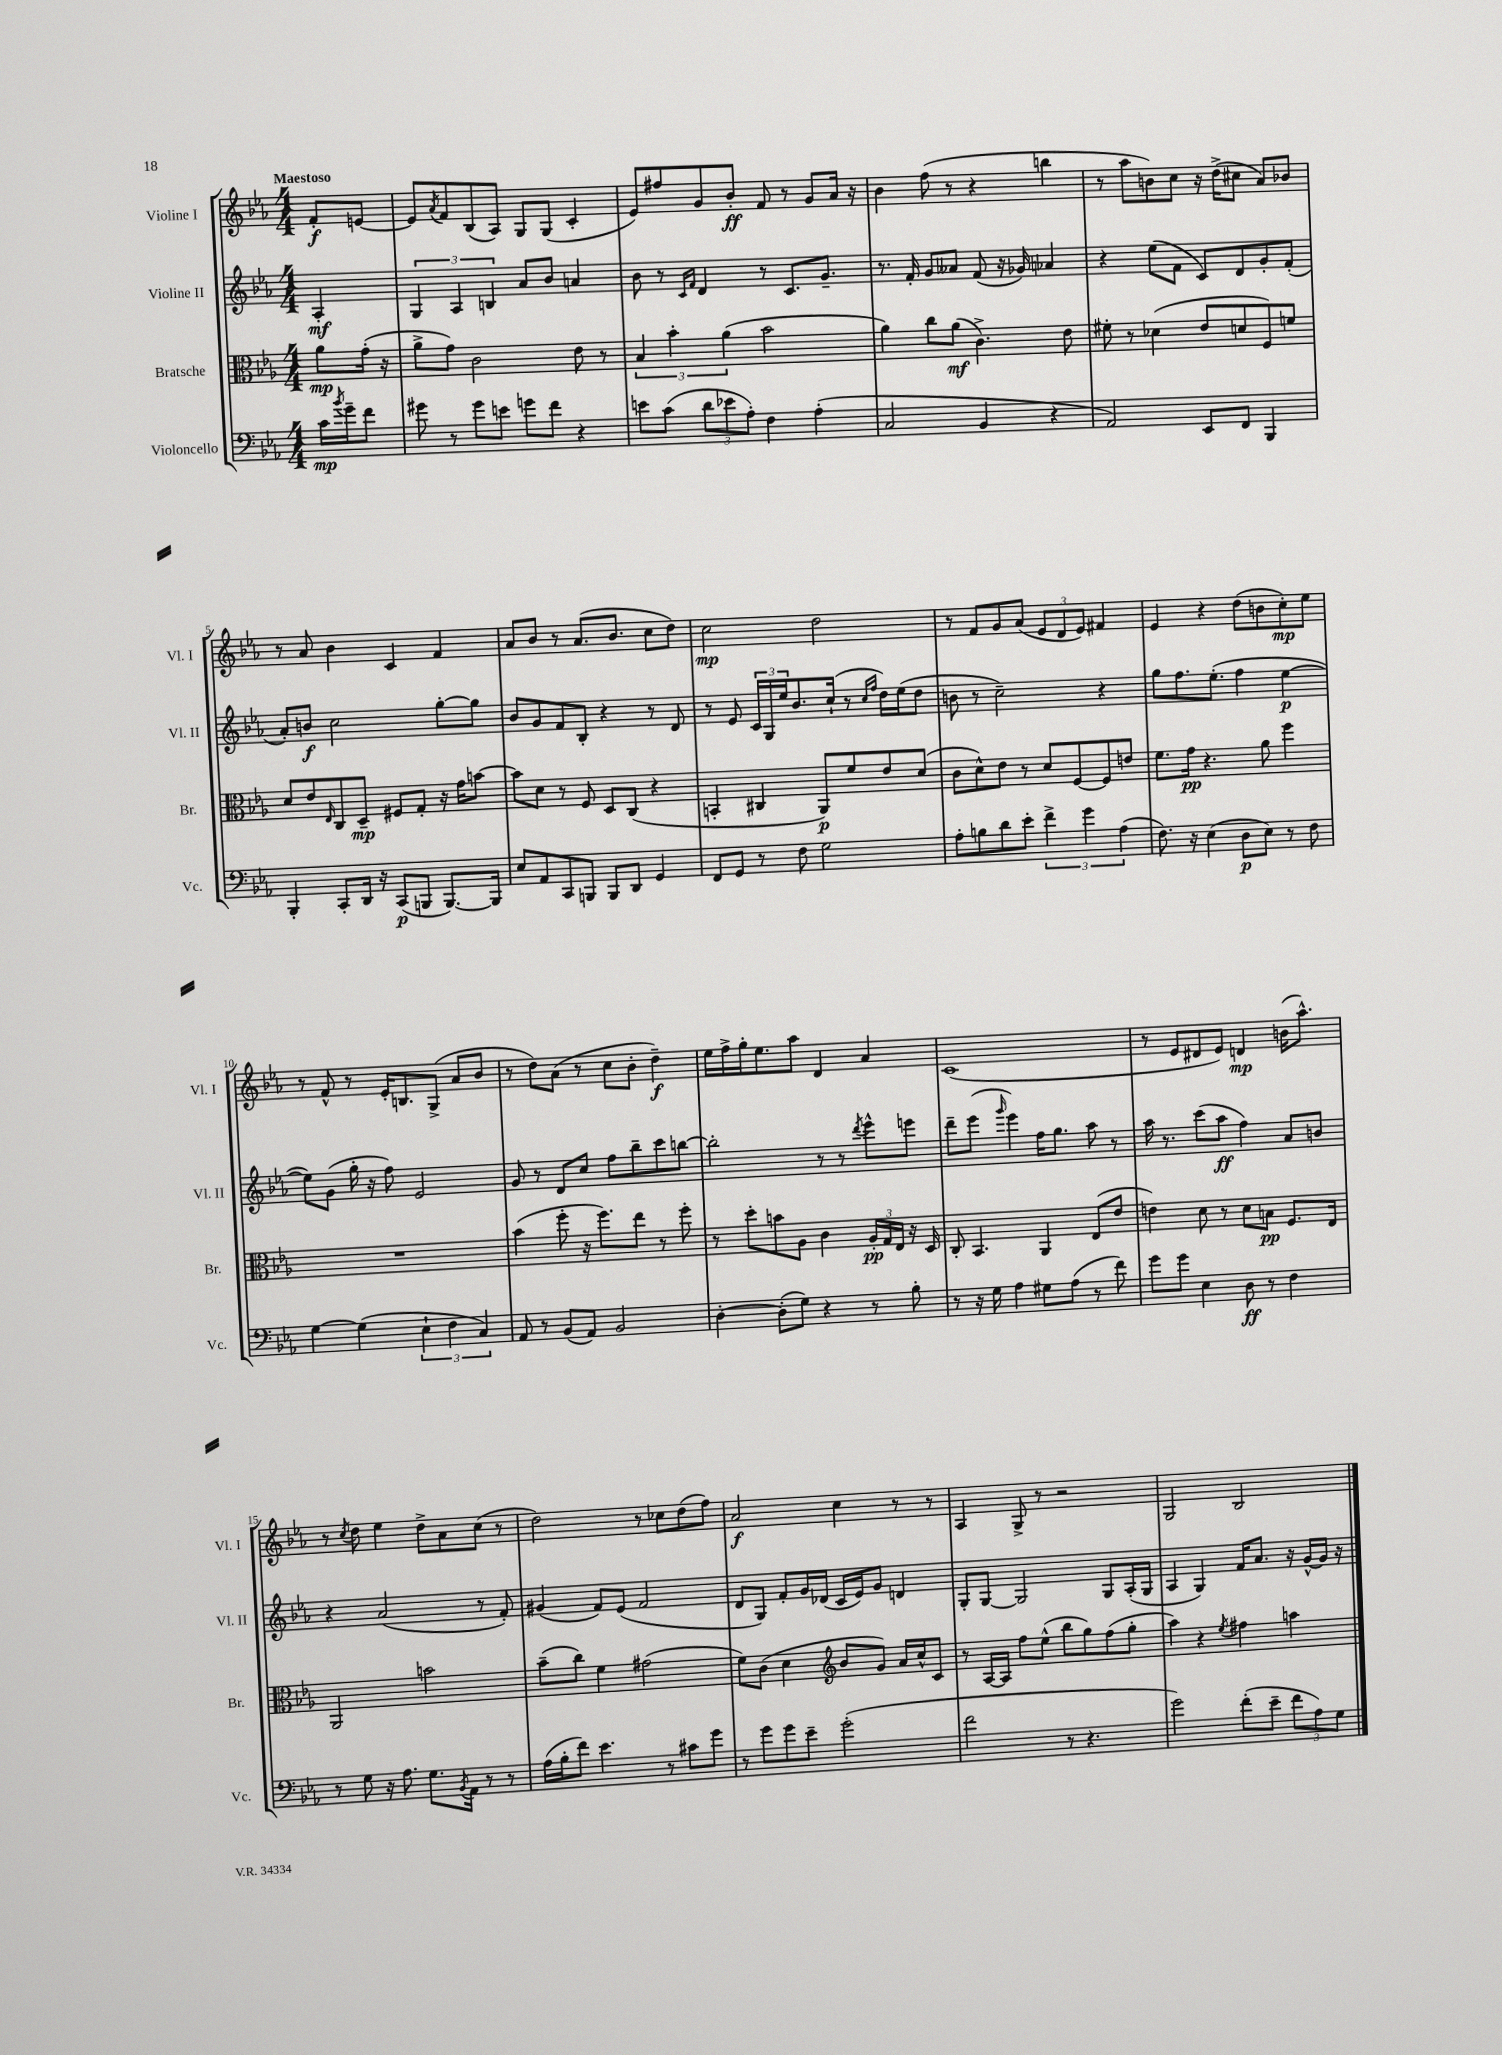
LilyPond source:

<<
\new StaffGroup <<
\new Staff = "s0" \with { instrumentName = "Violine I" shortInstrumentName = "Vl. I" } {
    \clef treble \key ees \major \numericTimeSignature \time 4/4 \partial 4 \tempo "Maestoso"
    f'8-.\f e'8~ |
    e'8 \acciaccatura { aes'8 } f'8 bes8( aes8) g8 g8( c'4-. |
    ees'8) fis''8 g'8 bes'8-.\ff f'8 r8 g'8 aes'16 r16 |
    bes'4 f''8( r8 r4 b''4 |
    r8 aes''8 b'8) c''8 r16 d''16->( cis''8 aes'8) bes'8 |
    r8 aes'8 bes'4 c'4 f'4 |
    aes'8 bes'8 r8 aes'8.( bes'8. c''8 d''8) |
    c''2\mp d''2 |
    r8 f'8 g'8 aes'8( \tuplet 3/2 { ees'8 d'8 ees'8) } fis'4 |
    ees'4 r4 d''8( b'8 c''8-.\mp) ees''8 |
    r8 f'8-^ r8 ees'16-. b8. g8->( aes'8 bes'8 |
    r8 d''8) aes'8( r8 c''8 bes'8-. d''4--\f) |
    ees''16 f''16-> g''16-. ees''8. aes''8 d'4 aes'4 |
    c'1( |
    r8 ees'8 dis'8 ees'8) d'4\mp b'16( aes''8.-^) |
    r8 \acciaccatura { c''8 } d''8 ees''4 d''8-> aes'8 c''8( r8 |
    d''2) r8 ces''8 d''8( f''8) |
    aes'2\f c''4 r8 r8 |
    aes4 g8-> r8 r2 |
    g2 bes2 \bar "|." |
}
\new Staff = "s1" \with { instrumentName = "Violine II" shortInstrumentName = "Vl. II" } {
    \clef treble \key ees \major \numericTimeSignature \time 4/4 \partial 4
    aes4-.\mf |
    \tuplet 3/2 { g4 aes4 b4 } aes'8 bes'8 a'4 |
    bes'8 r8 \grace { c'16 f'16 } d'4 r8 c'8. g'8.-- |
    r8. f'16-. g'8 aeses'8 f'8( r16 ges'16) aes'4 |
    r4 ees''8( f'8 c'8) d'8 g'8-. f'8-.( |
    aes'8-.) b'8\f c''2 g''8~-. g''8 |
    bes'8 g'8 f'8 bes8-. r4 r8 d'8 |
    r8 ees'8 \tuplet 3/2 { c'16 g16 ees''16 } bes'8. c''16-!( r8 \grace { c''16 f''16 } d''16) ees''16( d''8 |
    b'8 r8 c''2--) r4 |
    g''8 f''8. ees''8.-.( f''4 ees''4~\p |
    ees''8) g'8( g''16-. r16 f''8) ees'2 |
    g'8 r8 d'8 c''8 f''8 bes''8-- c'''8 b''8~ |
    b''2-. r8 r8 \acciaccatura { d'''8 } ees'''8-^ e'''8 |
    d'''8-- ees'''8( \grace { g'''16 } ees'''4) f''16 g''8. aes''8 r8 |
    aes''16 r8. c'''8( aes''8\ff f''4) aes'8 b'8 |
    r4 aes'2( r8 f'8-.) |
    gis'4( f'8) ees'8( f'2 |
    d'8 g8) f'8-. g'16 des'16( c'16 ees'16) g'8 d'4 |
    g8-. g8~ g2 g8 aes16-.( g16 |
    aes4 g4) f'16 aes'8. r16 g'16~-^ g'16 r16 \bar "|." |
}
\new Staff = "s2" \with { instrumentName = "Bratsche" shortInstrumentName = "Br." } {
    \clef alto \key ees \major \numericTimeSignature \time 4/4 \partial 4
    aes'8\mp g'16-.( r16 |
    aes'8-> g'8) c'2 ees'8 r8 |
    \tuplet 3/2 { bes4 bes'4-. aes'4( } bes'2 |
    aes'4) c''8 aes'8\mf( c'4.->) ees'8 |
    fis'8-. r8 des'4( ees'8 d'8 f8) f'8 |
    d'8 ees'8 \grace { ees16 } c8 d8--\mp fis8 g8-. r16 g'16 b'8~ |
    b'8 d'8 r8 f8 d8 c8( r4 |
    b,4-. cis4 aes,8\p) f'8 ees'8 d'8( |
    c'8 d'8-^) ees'8 r8 d'8 f8~ f8 e'8 |
    f'8. g'16\pp r4. aes'8 f''4 |
    R1 |
    bes'4( f''8-. r16 f''8.) ees''8 r8 f''8-. |
    r8 d''8-. b'8 aes8 c'4 \tuplet 3/2 { aes16-.\pp g16 ees16 } r16 d16 |
    c8-. bes,4. aes,4 ees8( ees'8 |
    e'4) d'8 r8 d'8 b8\pp f8. ees16 |
    aes,2 b'2 |
    bes'8--( c''8) f'4 gis'2( |
    f'8) c'8( d'4 \clef treble bes'8 g'8) aes'16 c''16-^ c'8 |
    r8 aes16~ aes16 f''8 ees''8-^( bes''8 g''8) f''8( g''8-. |
    aes''4) r4 \acciaccatura { ees''8 } fis''4 a''4 \bar "|." |
}
\new Staff = "s3" \with { instrumentName = "Violoncello" shortInstrumentName = "Vc." } {
    \clef bass \key ees \major \numericTimeSignature \time 4/4 \partial 4
    c'16\mp \acciaccatura { bes'8 } g'16-- f'8 |
    gis'8 r8 gis'8 e'8 g'8 f'8 r4 |
    e'8 c'8( \tuplet 3/2 { d'8 ees'8 aes8-.) } f4 aes4-.( |
    c2 bes,4 r4 |
    aes,2) ees,8 f,8 bes,,4 |
    bes,,4-. c,8-. d,16 r16 c,8\p( b,,8 b,,8.~) b,,16 |
    ees8 aes,8 c,8 b,,8 b,,8 d,8 g,4 |
    f,8 g,8 r8 f8 g2 |
    aes8-. b8 d'8 ees'8-. \tuplet 3/2 { f'4-> g'4 aes4( } |
    f8.) r16 ees4( d8\p ees8) r8 f8 |
    g4~ g4( \tuplet 3/2 { ees4-! f4 c4) } |
    aes,8 r8 bes,8( aes,8) bes,2 |
    d4~-. d8-.( g8) r4 r8 bes8-. |
    r8 r16 g16 aes4 gis8 aes8( r8 f'8) |
    g'8 g'8 ees4 d8\ff r8 f4 |
    r8 g8 r16 aes8. g8. \acciaccatura { bes,8 } aes,16 r8 r8 |
    aes16( bes16-. f'8) ees'4. r8 cis'8 g'8 |
    r8 g'8 g'8 ees'8-- g'2-.( |
    f'2 r8 r4. |
    g'2) f'8-.( ees'8-- \tuplet 3/2 { f'8 aes8) g8 } \bar "|." |
}
>>
>>
